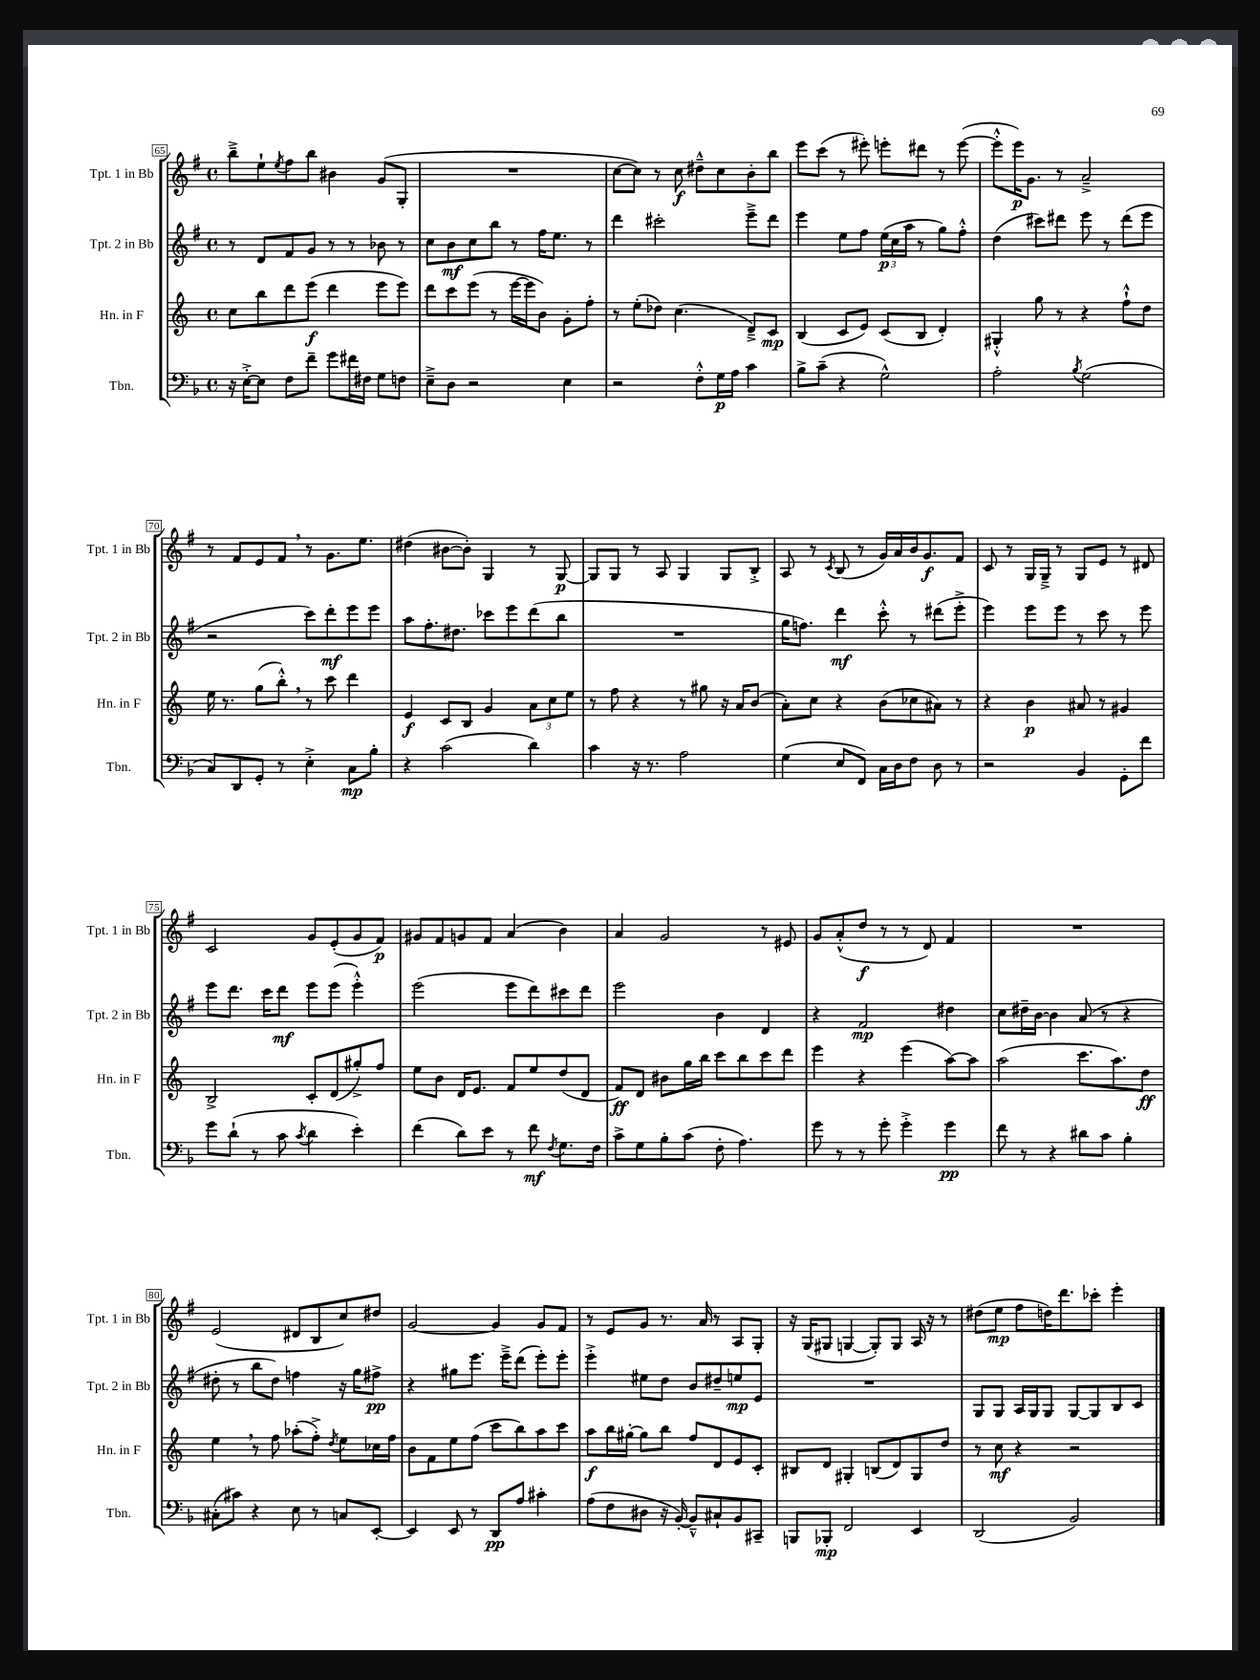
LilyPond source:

<<
\new StaffGroup <<
\new Staff = "s0" \with { instrumentName = "Tpt. 1 in Bb" shortInstrumentName = "Tpt. 1 in Bb" } {
    \clef treble \key g \major \defaultTimeSignature \time 4/4
    b''8---> e''8-! \acciaccatura { e''8 } fis''8 b''8 bis'4 g'8( g8-. |
    R1 |
    c''8~ c''8) r8 c''8\f dis''8---^ c''8 b'8-. b''8 |
    e'''8 c'''8( r8 eis'''8-.) e'''8-. dis'''8 r8 e'''8~( |
    e'''8-.-^ e'''16\p) g'8. r8 a'2---> |
    r8 fis'8 e'8 fis'8 \breathe r8 g'8. e''8. |
    dis''4( bis'8~ bis'8-.) g4 r8 g8~\p |
    g8 g8 r8 a8 g4 g8 b8-.-> |
    a8 r8 \acciaccatura { c'8 } b8( r8 g'16) a'16 b'16 g'8.\f fis'8 |
    c'8 r8 g16 g16---> r8 g8 e'8 r8 dis'8 |
    c'2 g'8 e'8-.( g'8 fis'8\p) |
    gis'8 fis'8 g'8 fis'8 a'4( b'4) |
    a'4 g'2 r8 eis'8 |
    g'8 a'8-.-^( d''8\f r8 r8 d'8) fis'4 |
    R1 |
    e'2( dis'8 b8 c''8) dis''8 |
    g'2~ g'4 g'8 fis'8 |
    r8 e'8 g'8 r8. a'16 r8 a8 g8-. |
    r16 g16( gis8 g4~ g8-.) g8 a16 r16 r8 |
    dis''8( e''8\mp fis''8 d''16) d'''8. ces'''8-. e'''4-. \bar "|." |
}
\new Staff = "s1" \with { instrumentName = "Tpt. 2 in Bb" shortInstrumentName = "Tpt. 2 in Bb" } {
    \clef treble \key g \major \defaultTimeSignature \time 4/4
    r8 d'8 fis'8 g'8 r8 r8 bes'8 r8 |
    c''8 b'8\mf c''8 b''8 r8 fis''16 e''8. r8 |
    d'''4 cis'''2-. e'''8---> d'''8 |
    e'''4 e''8 fis''8 \tuplet 3/2 { e''16\p( c''16 a''16 } r8 g''8) fis''8-.-^ |
    d''4( cis'''8) dis'''8 e'''8 r8 dis'''8( e'''8 |
    r2 c'''8) d'''8-.\mf e'''8 e'''8 |
    a''8 fis''8.-. dis''8. ces'''8 e'''8 d'''8( b''8 |
    R1 |
    g''16 f''8.) d'''4\mf c'''8-.-^ r8 dis'''8( e'''8-.-> |
    e'''4) e'''8 e'''8 r8 c'''8 r8 e'''8 |
    e'''8 d'''8. c'''16 d'''8\mf e'''8 e'''8( e'''4-.-^) |
    e'''2( e'''8 d'''8) cis'''8 d'''8 |
    e'''2 b'4 d'4 |
    r4 fis'2\mp dis''4 |
    c''8 dis''16-- b'16~ b'4 a'8( r8 r4 |
    dis''8-. r8 b''8 dis''8) f''4 r16 g''16 fis''8->\pp |
    r4 gis''8 e'''8. e'''16---> d'''8( e'''8-.) e'''8-. |
    e'''4-.-> eis''8 d''8 b'8 dis''8-- e''8\mp e'8 |
    R1 |
    g8 g8 a16 g16 g8 g8~ g8 b8 c'8 \bar "|." |
}
\new Staff = "s2" \with { instrumentName = "Hn. in F" shortInstrumentName = "Hn. in F" } {
    \clef treble \key c \major \defaultTimeSignature \time 4/4
    c''8 b''8 d'''8 e'''8\f( d'''4 e'''8 e'''8) |
    d'''8 c'''8 e'''8( r8 e'''16~ e'''16 b'8) g'8-. f''8-. |
    r8 e''8-.( des''8) c''4.( d'8--->) c'8\mp |
    b4( c'8 e'8) c'8( b8 d'4-.) |
    gis4-.-^ g''8 r8 r4 f''8-!-^ d''8 |
    e''16 r8. g''8( b''8-.-^) \breathe r8 c'''8 d'''4 |
    e'4\f c'8 b8 g'4 \tuplet 3/2 { a'8 c''8 e''8 } |
    r8 f''8 r4 r8 gis''8 r16 a'16 b'8( |
    a'8-.) c''8 r4 b'8( ces''8 ais'8) r8 |
    r4 b'4\p ais'8 r8 gis'4 |
    b2-> c'8-. d'8( gis''8-.->) f''8 |
    e''8 b'8 d'16 e'8. f'8 e''8 d''8( d'8 |
    f'8\ff) d'8 bis'8 g''16 b''16 c'''8 b''8 c'''8 d'''8 |
    e'''4 r4 e'''4( a''8~) a''8 |
    a''2( c'''8. a''8.) d''8\ff |
    e''4 \breathe r8 f''8 aes''8-.( f''8-.->) \acciaccatura { d''8 } e''8 ces''16 f''16 |
    b'8 f'8 e''8 f''8( c'''8 b''8) a''8 c'''8 |
    a''8\f b''16 gis''16~-. gis''8 b''8 f''8 d'8 e'8 c'8-. |
    bis8 d'8 gis4-. b8( d'8) gis8 d''8 |
    r8 c''8\mf r4 r2 \bar "|." |
}
\new Staff = "s3" \with { instrumentName = "Tbn." shortInstrumentName = "Tbn." } {
    \clef bass \key f \major \defaultTimeSignature \time 4/4
    r16 e16~-.-> e8 f8 f'8-- g'8 fis'16 fis16 g8 f8 |
    e8---> d8 r2 e4 |
    r2 f8-.-^ g16\p a16 c'4 |
    bes8-> c'8--( r4 g2-^) |
    a2-. \acciaccatura { bes8 } g2( |
    c8) d,8 g,8-. r8 e4-.-> c8\mp bes8-. |
    r4 c'2( d'4) |
    c'4 r16 r8. a2 |
    g4( e8 f,8) c16 d16 f8 d8 r8 |
    r2 bes,4 g,8-. f'8 |
    g'8 d'8-!( r8 c'8 \acciaccatura { c'8 } d'4 e'4-.) |
    f'4( d'8) e'8 r8 f'8\mf \acciaccatura { f8 } g8. f16 |
    c'8-> g8 bes8-. c'8( f8-. a4.) |
    g'8 r8 r8 g'8-. g'4-.-> g'4\pp |
    f'8 r8 r4 dis'8 c'8 bes4-. |
    cis8-.( cis'8) r4 e8 r8 c8 e,8~-. |
    e,4 e,8 r8 d,8\pp a8 cis'4-. |
    a8( f8 dis8 r16 bes,16~-.) bes,8---^ cis8-! bes,8 cis,8-- |
    b,,8 bes,,8-.\mp f,2 e,4 |
    d,2( bes,2) \bar "|." |
}
>>
>>
\layout { \context { \Score currentBarNumber = #65 \override BarNumber.stencil = #(make-stencil-boxer 0.1 0.3 ly:text-interface::print) } }
